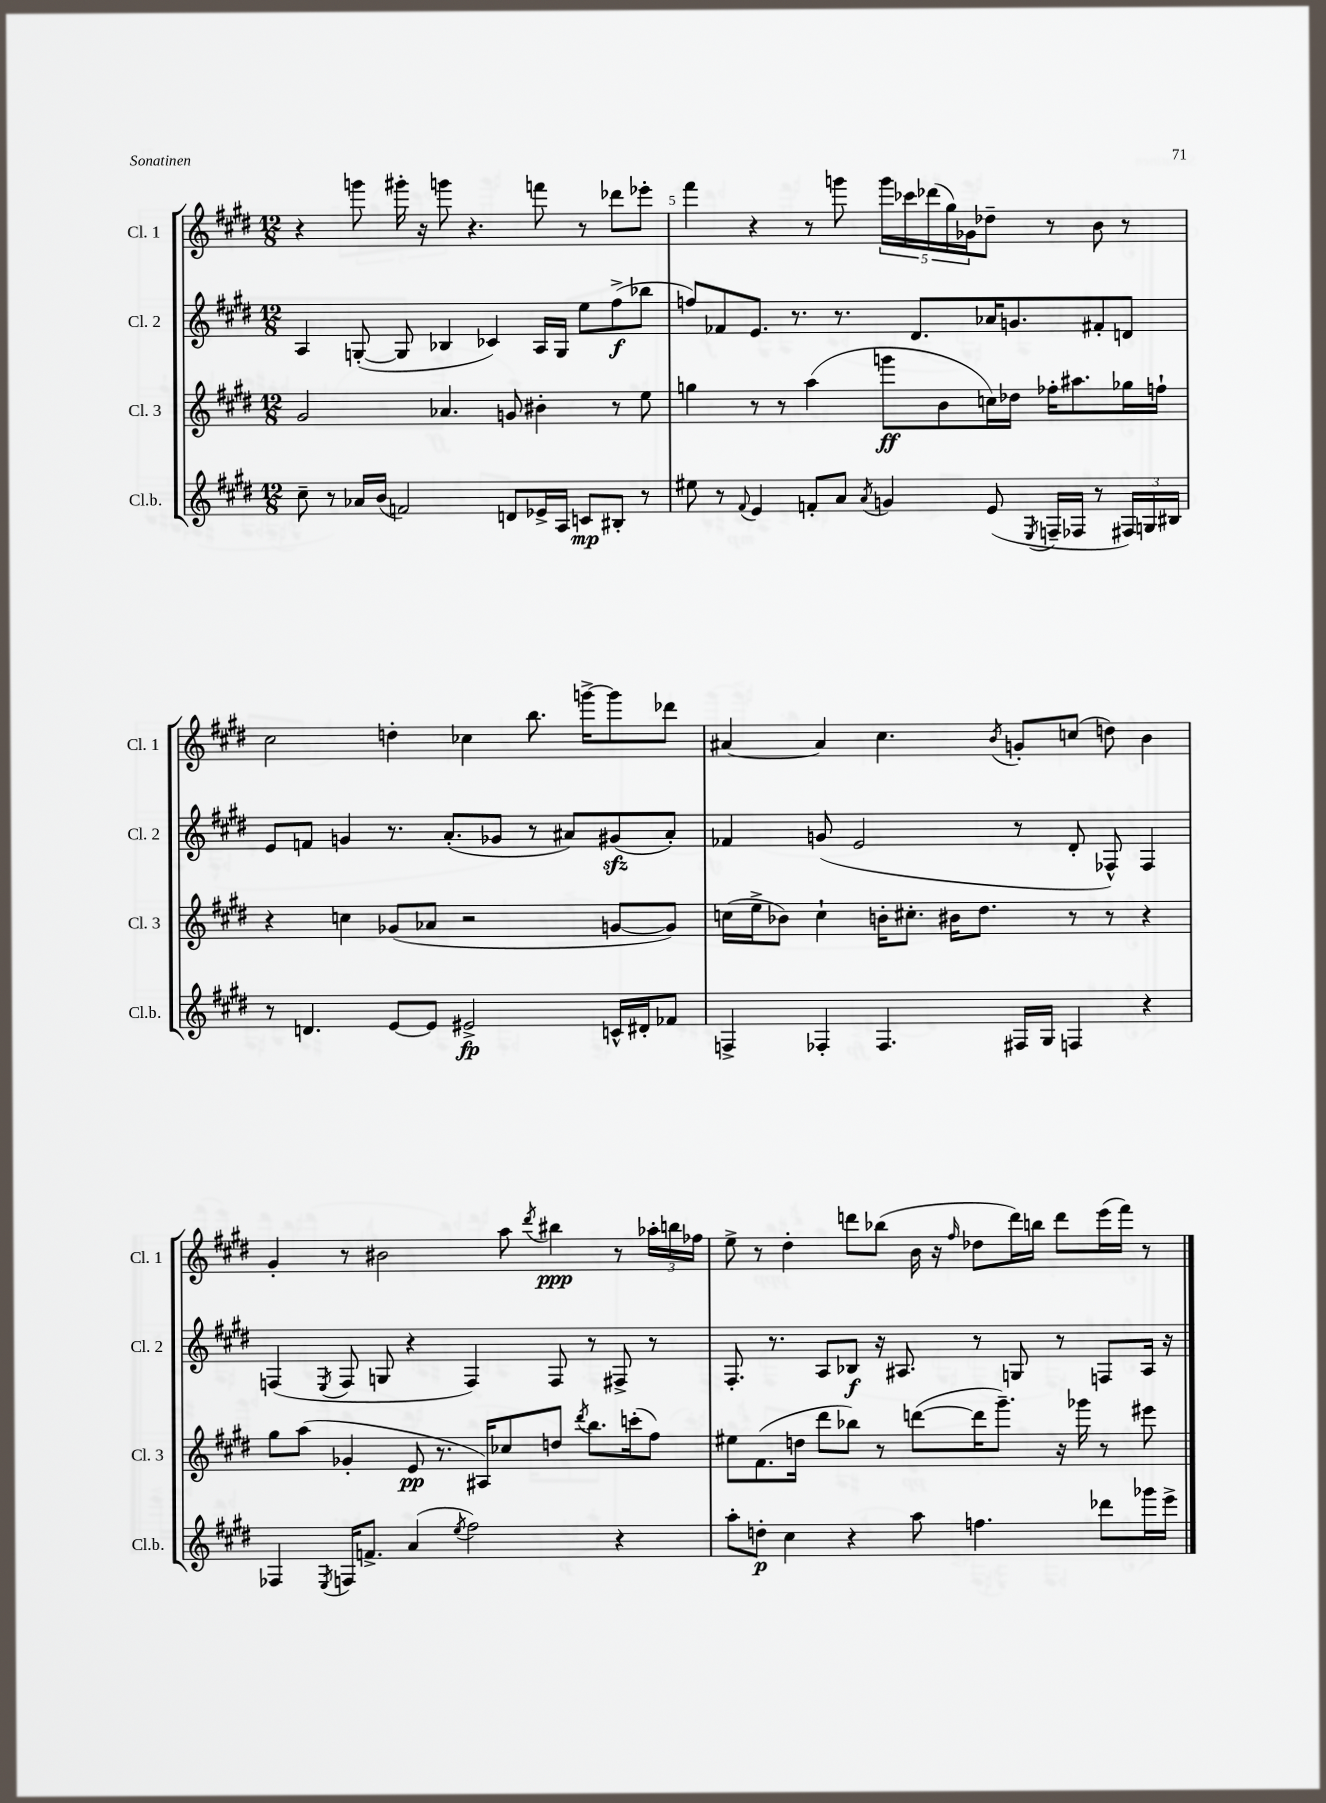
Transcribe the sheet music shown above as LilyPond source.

<<
\new StaffGroup <<
\new Staff = "s0" \with { instrumentName = "Cl. 1" shortInstrumentName = "Cl. 1" } {
    \clef treble \key e \major \numericTimeSignature \time 12/8
    r4 g'''8 gis'''16-. r16 g'''8 r4. f'''8 r8 des'''8 ees'''8-. |
    fis'''4 r4 r8 g'''8 \tuplet 5/4 { g'''16 ces'''16 des'''16( gis''16) ges'16 } des''8-- r8 b'8 r8 |
    cis''2 d''4-. ces''4 b''8. g'''16~-> g'''8 des'''8 |
    ais'4~ ais'4 cis''4. \acciaccatura { b'8 } g'8-. c''8( d''8) b'4 |
    gis'4-. r8 bis'2 a''8 \acciaccatura { dis'''8 } bis''4\ppp r8 \tuplet 3/2 { aes''16-. b''16 fes''16 } |
    e''8-> r8 dis''4-. d'''8 bes''8( b'16 r16 \grace { fis''16 } des''8 d'''16) b''16 d'''8 e'''16( fis'''16) r8 \bar "|." |
}
\new Staff = "s1" \with { instrumentName = "Cl. 2" shortInstrumentName = "Cl. 2" } {
    \clef treble \key e \major \numericTimeSignature \time 12/8
    a4 g8~-.( g8 bes4 ces'4) a16 g16 e''8 fis''8->\f( bes''8 |
    f''8) fes'8 e'8. r8. r8. dis'8. aes'16 g'8. fis'8-. d'8 |
    e'8 f'8 g'4 r8. a'8.-.( ges'8 r8 ais'8) gis'8\sfz( ais'8-.) |
    fes'4 g'8( e'2 r8 dis'8-. fes8-^) fes4 |
    f4( \acciaccatura { e8 } f8 g8 r4 f4) f8 r8 fis8-> r8 |
    fis8.-. r8. a8 bes8\f r16 ais8. r8 g8 r8 f8 ais16 r16 \bar "|." |
}
\new Staff = "s2" \with { instrumentName = "Cl. 3" shortInstrumentName = "Cl. 3" } {
    \clef treble \key e \major \numericTimeSignature \time 12/8
    gis'2 aes'4. g'8 bis'4-. r8 e''8 |
    g''4 r8 r8 a''4( g'''8\ff b'8 c''16) des''16 fes''16-. ais''8. ges''16 f''16-! |
    r4 c''4 ges'8( aes'8 r2 g'8~ g'8) |
    c''16( e''16-> bes'8) c''4-! b'16-. cis''8.-. bis'16 dis''8. r8 r8 r4 |
    gis''8 a''8( ges'4-. e'8\pp r8. ais16) ces''8 d''8 \acciaccatura { dis'''8 } b''8. c'''16-.( fis''8) |
    eis''8 fis'8.( d''16 dis'''8 bes''8) r8 d'''8~( d'''16 gis'''8.--) r16 ges'''16 r8 eis'''8 \bar "|." |
}
\new Staff = "s3" \with { instrumentName = "Cl.b." shortInstrumentName = "Cl.b." } {
    \clef treble \key e \major \numericTimeSignature \time 12/8
    cis''8-- r8 aes'16 b'16( f'2) d'8 ees'16-> a16 c'8\mp bis8-. r8 |
    eis''8 r8 \appoggiatura { fis'8 } e'4 f'8-. a'8 \acciaccatura { a'8 } g'4 e'8( \acciaccatura { e8 } f16-- fes16 r8 \tuplet 3/2 { fis16) g16 bis16 } |
    r8 d'4. e'8~ e'8 eis'2->\fp c'16-^ dis'16-. fes'8 |
    f4-> fes4-. fes4. fis16 gis16 f4 r4 |
    fes4 \acciaccatura { e8 } f16 f'8.-> a'4( \acciaccatura { e''8 } fis''2) r4 |
    a''8-. d''8-.\p cis''4 r4 a''8 f''4. des'''8 ges'''16 e'''16-> \bar "|." |
}
>>
>>
\layout { \context { \Score currentBarNumber = #4 \override BarNumber.break-visibility = ##(#f #t #t) barNumberVisibility = #(every-nth-bar-number-visible 5) } }
